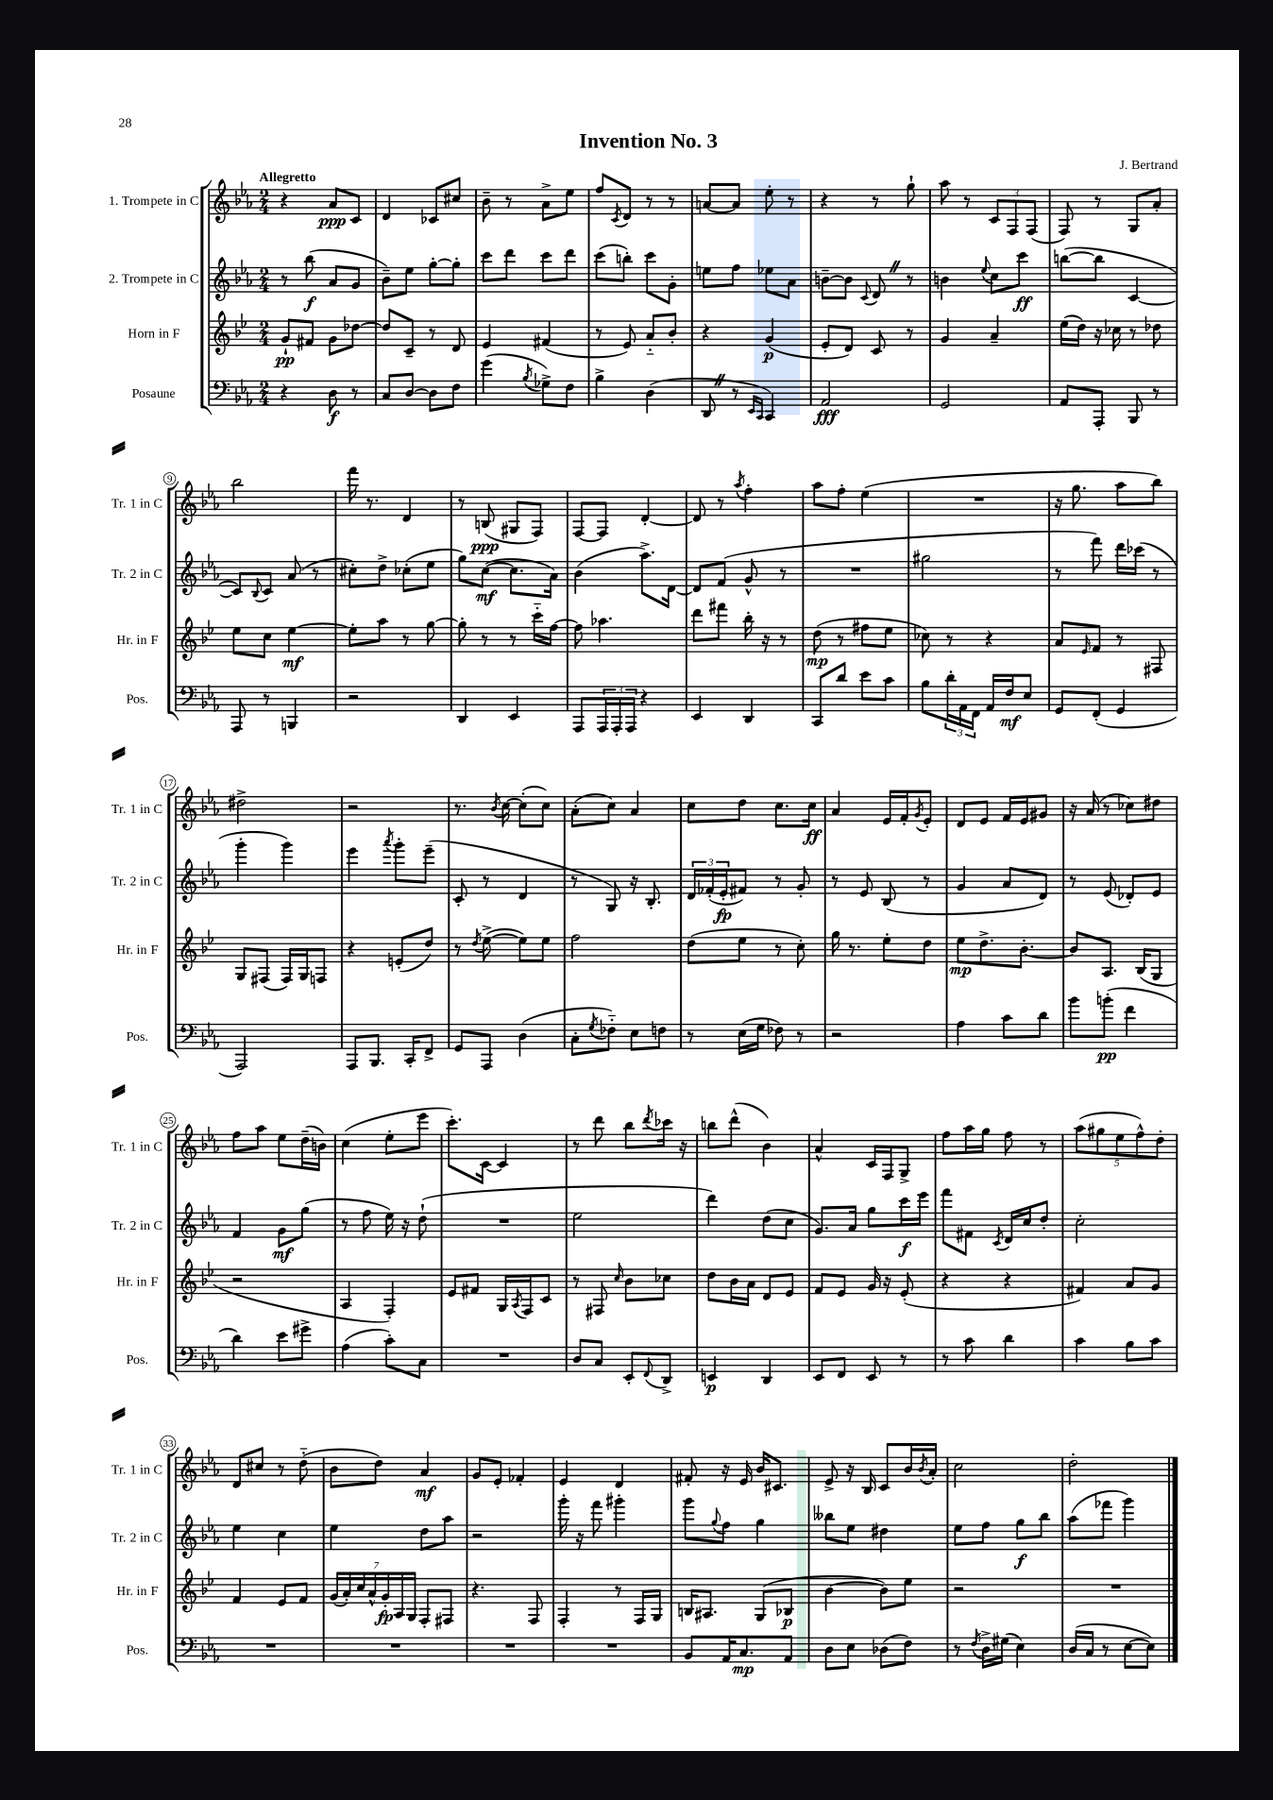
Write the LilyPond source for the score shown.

\header { title = "Invention No. 3" composer = "J. Bertrand" }
<<
\new StaffGroup <<
\new Staff = "s0" \with { instrumentName = "1. Trompete in C" shortInstrumentName = "Tr. 1 in C" } {
    \clef treble \key ees \major \numericTimeSignature \time 2/4 \tempo "Allegretto"
    r4 aes'8\ppp c'8 |
    d'4 ces'8 cis''8 |
    bes'8-- r8 aes'8-> ees''8 |
    f''8 \acciaccatura { c'8 } d'8 r8 r8 |
    a'8~ a'8 ees''8-. r8 |
    r4 r8 g''8-! |
    aes''8 r8 \tuplet 3/2 { c'8 f8 f8( } |
    f8) r8 g8 aes'8-. |
    bes''2 |
    f'''16 r8. d'4 |
    r8 b8\ppp( gis8 f8) |
    f8~ f8 d'4~-. |
    d'8 r8 \acciaccatura { aes''8 } f''4-. |
    aes''8 f''8-. ees''4( |
    R2 |
    r16 g''8. aes''8 bes''8) |
    dis''2-> |
    r2 |
    r8. \acciaccatura { bes'8 } c''16~ c''8-.( c''8) |
    aes'8-.( c''8) aes'4 |
    c''8 d''8 c''8. c''16\ff |
    aes'4 ees'16 f'16-. \acciaccatura { g'8 } ees'8-. |
    d'8 ees'8 f'16 ees'16 gis'8 |
    r16 aes'16( r8 ces''8) dis''8 |
    f''8 aes''8 ees''8 d''16--( b'16) |
    c''4( ees''8-. ees'''8 |
    c'''8.-.) c'16~ c'4 |
    r8 d'''8 bes''8 \acciaccatura { d'''8 } ces'''16 r16 |
    b''8 d'''8-^( bes'4) |
    aes'4-^ c'16 f16 g8-> |
    f''8 aes''16 g''16 f''8 r8 |
    \tuplet 5/4 { aes''8( gis''8 ees''8 f''8-^) d''8-. } |
    d'8 cis''8 r8 d''8-_( |
    bes'8 d''8) aes'4\mf |
    g'8 ees'8-. fes'4-. |
    ees'4 d'4 |
    fis'8-. r16 ees'16 bes'16 cis'8. |
    ees'8-> r16 bes16 c'8 bes'16 \acciaccatura { bes'8 } aes'16-. |
    c''2 |
    d''2-. \bar "|." |
}
\new Staff = "s1" \with { instrumentName = "2. Trompete in C" shortInstrumentName = "Tr. 2 in C" } {
    \clef treble \key ees \major \numericTimeSignature \time 2/4
    r8 bes''8\f( aes'8 g'8 |
    bes'8--) ees''8 g''8~-. g''8-. |
    c'''8 d'''8 c'''8 d'''8 |
    c'''8( b''8-.) c'''8 g'8-. |
    e''8 f''8 ees''8 aes'8 |
    b'8~-- b'8 \appoggiatura { c'8 } d'8 \once \override BreathingSign.text = \markup { \musicglyph "scripts.caesura.straight" } \breathe r8 |
    b'4 \appoggiatura { ees''8 } c''8 c'''8\ff |
    b''8~( b''8 c'4~ |
    c'8) \appoggiatura { bes8 } c'8 aes'8( r8 |
    cis''8-.) d''8-> ces''8-.( ees''8 |
    g''8) c''8~\mf( c''8. aes'16) |
    bes'4( aes''8.->) d'16~ |
    d'8 f'8( g'8-^ r8 |
    R2 |
    gis''2 |
    r8 f'''8) d'''16 ces'''16( r8 |
    g'''4-. g'''4) |
    ees'''4 \acciaccatura { aes'''8 } g'''8-. ees'''8--( |
    c'8-. r8 d'4 |
    r8 g8) r16 bes8.-. |
    \tuplet 3/2 { d'16 fes'16-.( ees'16-.\fp } fis'8) r8 g'8-. |
    r8 ees'8 bes8( r8 |
    g'4 aes'8 d'8) |
    r8 ees'8( des'8-.) ees'8 |
    f'4 g'8\mf g''8( |
    r8 f''8 ees''16) r16 d''8-!( |
    R2 |
    ees''2 |
    d'''4) d''8( c''8 |
    g'8.) aes'16 g''8 c'''16\f ees'''16 |
    f'''8 fis'8 \acciaccatura { c'8 } d'16 c''16 d''8-. |
    c''2-. |
    ees''4 c''4 |
    ees''4 d''8 aes''8 |
    r2 |
    g'''16-. r16 f'''8 gis'''4-. |
    g'''8 \appoggiatura { g''8 } f''8 g''4 |
    beses''8 ees''8 dis''4 |
    ees''8 f''8 g''8\f bes''8 |
    aes''8( fes'''8 g'''4) \bar "|." |
}
\new Staff = "s2" \with { instrumentName = "Horn in F" shortInstrumentName = "Hr. in F" } {
    \clef treble \key bes \major \numericTimeSignature \time 2/4
    g'8-!\pp fis'8 g'8 des''8~ |
    des''8 c'8-- r8 d'8 |
    ees'4 fis'4( |
    r8 ees'8) a'8-_ bes'8-. |
    r4 g'4\p( |
    ees'8-. d'8) c'8 r8 |
    g'4 a'4-- |
    ees''16( d''16) r16 ces''16 r8 des''8 |
    ees''8 c''8 ees''4~\mf |
    ees''8-. a''8 r8 g''8~ |
    g''8-. r8 r8 c'''16-_ f''16~ |
    f''8 aes''4. |
    d'''8 fis'''8 bes''16-. r16 r8 |
    d''8\mp( r8 fis''8 ees''8 |
    ces''8) r8 r4 |
    a'8 \grace { ees'16 } f'8 r8 fis8 |
    g8 fis8( fis16) g16 f8 |
    r4 e'8-.( d''8) |
    r8 \acciaccatura { d''8 } ees''8~->( ees''8) ees''8 |
    f''2 |
    d''8( ees''8 r8 c''8-.) |
    g''16 r8. ees''8-. d''8 |
    ees''8\mp d''8.-> bes'8.~-. |
    bes'8 a8. bes16( g8 |
    r2 |
    a4 f4-.) |
    ees'8 fis'8 g16 \acciaccatura { a8 } f16 c'8 |
    r8 fis8 \grace { c''16 } bes'8 ces''8 |
    d''8 bes'16 a'16 d'8 ees'8 |
    f'8 ees'8 g'16 r16 ees'8-.( |
    r4 r4 |
    fis'4) a'8 g'8 |
    f'4 ees'8 f'8 |
    \tuplet 7/4 { g'16( a'16-.) c''16 a'16-^ g'16-.\fp a16 g16 } f8-. fis8 |
    r4. f8 |
    f4-. r8 f16 g16 |
    b16 ais8. g8( bes8\p |
    bes'4~ bes'8) ees''8 |
    r2 |
    R2 \bar "|." |
}
\new Staff = "s3" \with { instrumentName = "Posaune" shortInstrumentName = "Pos." } {
    \clef bass \key ees \major \numericTimeSignature \time 2/4
    r4 d8\f r8 |
    c8 d8~ d8 f8 |
    g'4( \acciaccatura { bes8 } ges8->) f8 |
    bes4-> d4( |
    d,8 \once \override BreathingSign.text = \markup { \musicglyph "scripts.caesura.straight" } \breathe r8 \grace { ees,16 c,16 } c,4) |
    aes,2\fff |
    g,2 |
    aes,8 aes,,8-. bes,,8 r8 |
    aes,,8 r8 b,,4 |
    r2 |
    d,4 ees,4 |
    aes,,8 \tuplet 3/2 { aes,,16 aes,,16-. aes,,16 } r4 |
    ees,4 d,4 |
    c,8 d'8 ees'8 c'8 |
    bes8 \tuplet 3/2 { d'16-. aes,16 f,16 } aes,16 f16\mf ees8 |
    g,8 f,8-.( g,4 |
    aes,,2) |
    aes,,8 bes,,8. c,16-. f,8-> |
    g,8 aes,,8 d4( |
    c8-. \acciaccatura { g8 } fes8-_) ees8 f8 |
    r8 ees16( g16 fes8) r8 |
    r2 |
    aes4 c'8 d'8 |
    bes'8 b'8-.\pp( f'4 |
    d'4) ees'8 gis'8-> |
    aes4( c'8-.) c8 |
    R2 |
    d8 c8 ees,8-. \appoggiatura { f,8 } d,8-> |
    e,4\p d,4 |
    ees,8 f,8 ees,8 r8 |
    r8 c'8 d'4 |
    c'4 bes8 c'8 |
    R2 |
    R2 |
    R2 |
    R2 |
    bes,8 aes,16 c8.\mp aes,8 |
    d8 ees8 des8( f8) |
    r8 \acciaccatura { f8 } d16-> gis16( ees4) |
    d16( c16 r8 ees8~ ees8) \bar "|." |
}
>>
>>
\layout { \context { \Score \override BarNumber.stencil = #(make-stencil-circler 0.1 0.3 ly:text-interface::print) } }
